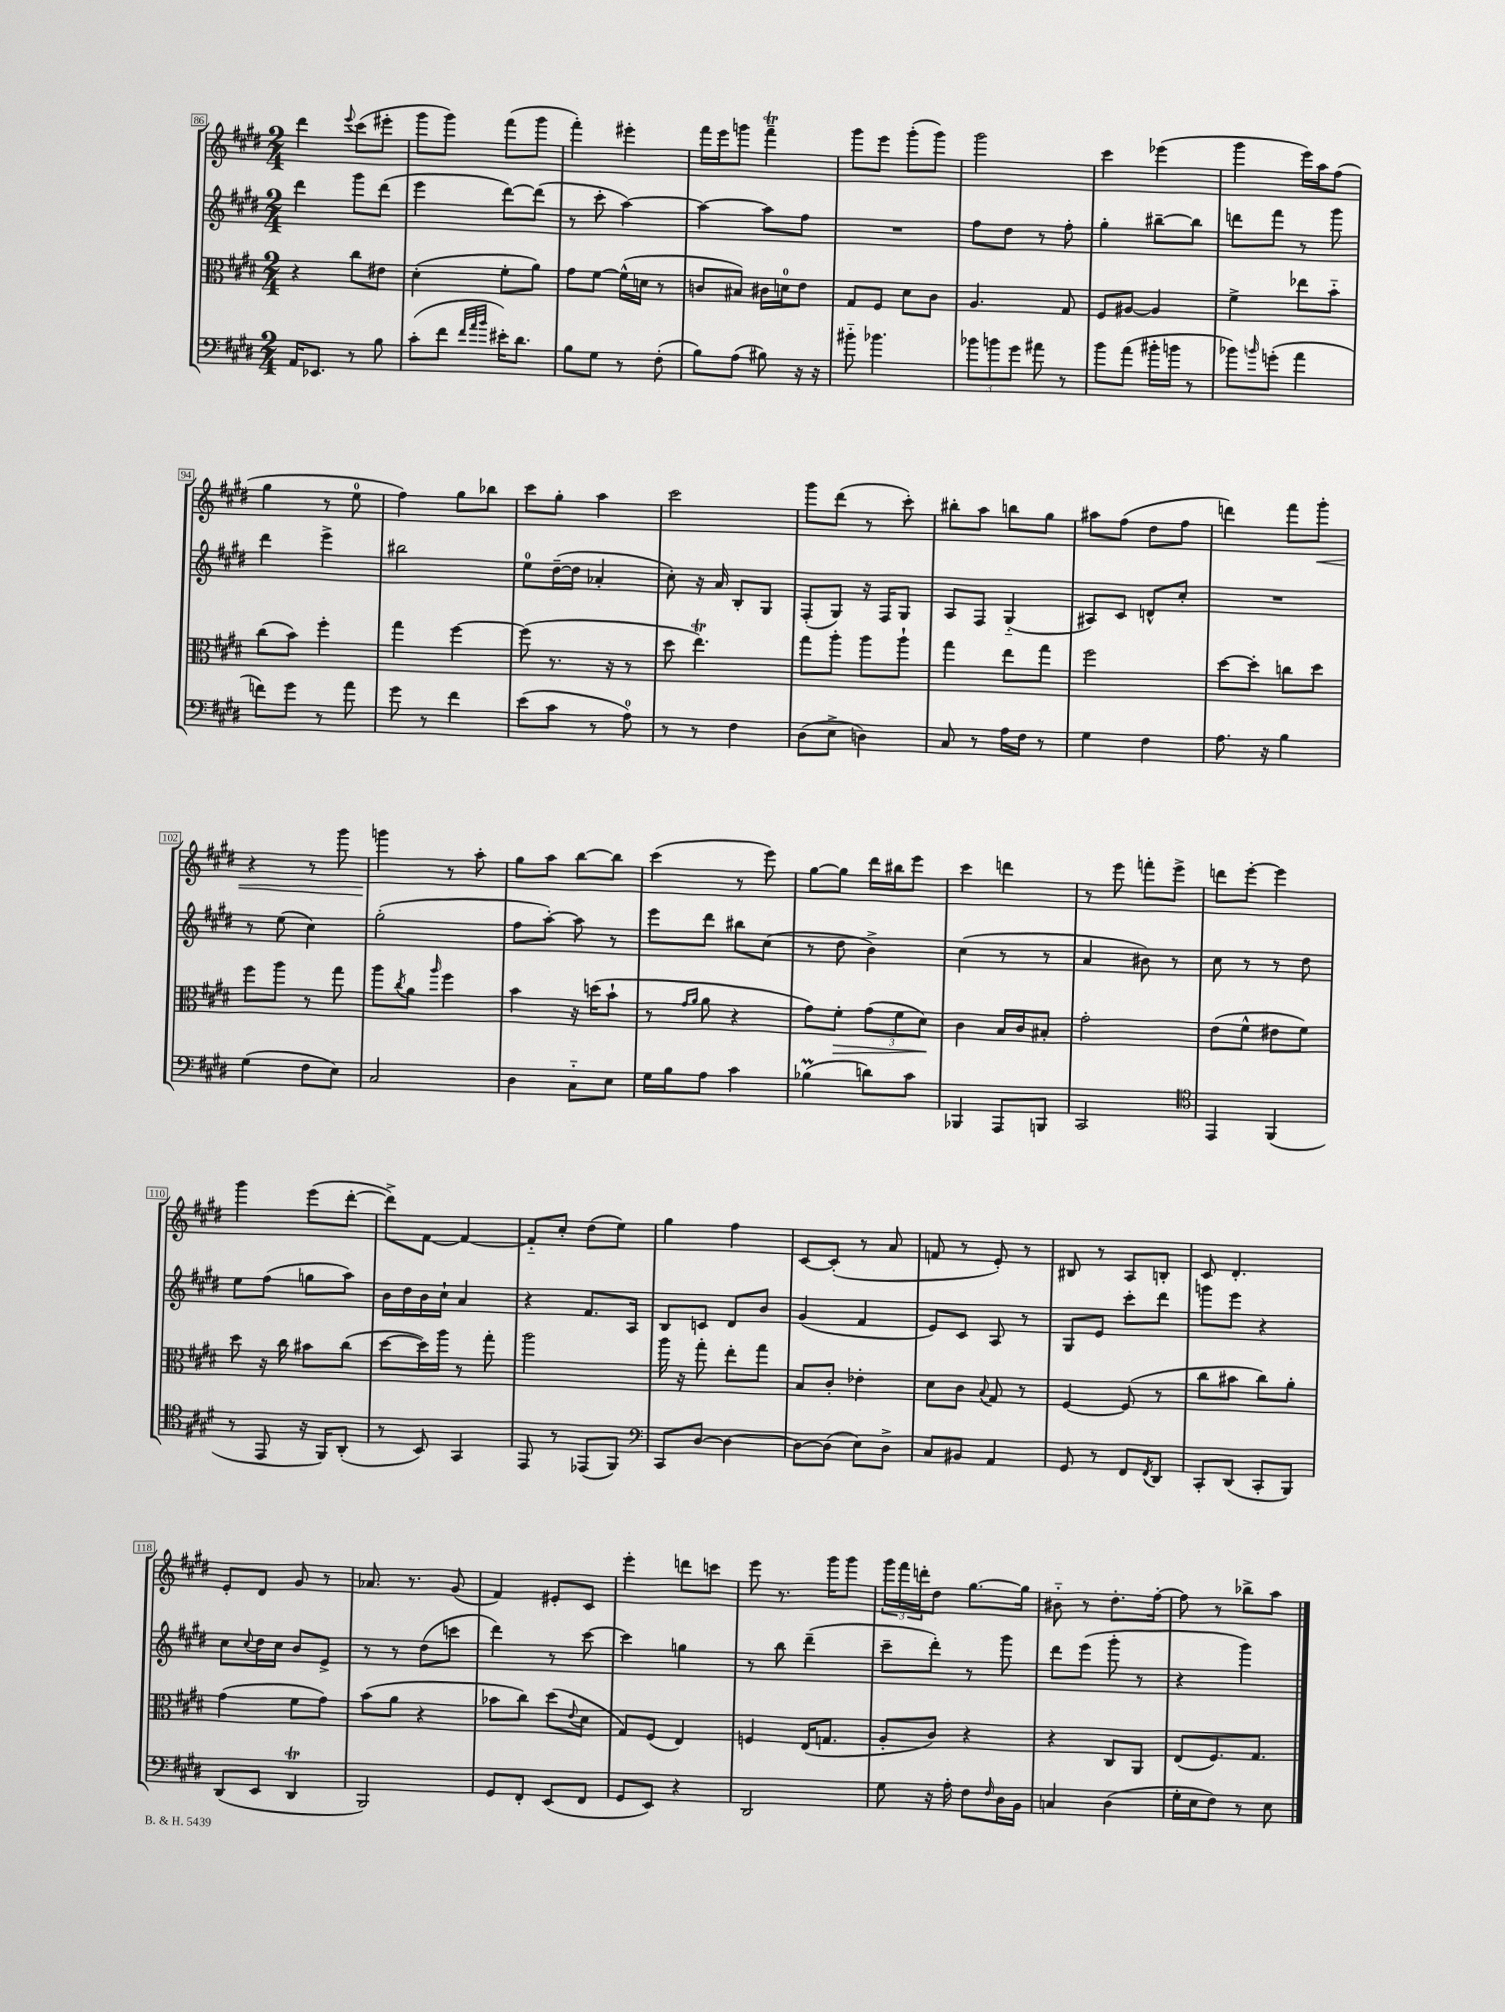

**kern	**kern	**dynam	**kern	**kern	**dynam
*part4	*part3	*part3	*part2	*part1	*part1
*staff4	*staff3	*staff3	*staff2	*staff1	*staff1
*clefF4	*clefC3	*	*clefG2	*clefG2	*
*k[f#c#g#d#]	*k[f#c#g#d#]	*	*k[f#c#g#d#]	*k[f#c#g#d#]	*
*M2/4	*M2/4	*	*M2/4	*M2/4	*
=86	=86	=86	=86	=86	=86
16AA/KL	4r	.	4ddd#\	4ddd#\	.
8.EE-X/J	.	.	.	.	.
.	.	.	.	8qqeee/	.
8r	8cc#\L	.	8ggg#\L	(8ccc#\L	.
8B\	8e#X\J	.	(8ddd#\J	8eee#X'\J	.
=87	=87	=87	=87	=87	=87
(8c#'\L	(4d#'\	.	4eee\	8ggg#\L	.
8f#\J	.	.	.	8ggg#\J)	.
32qqf#/LLL	.	.	.	.	.
32qqa/	.	.	.	.	.
32qqb/JJJ	.	.	.	.	.
16e#X'\KL)	8f#'\L	.	[8ddd#\L)	(8fff#\L	.
8.d#\J	.	.	.	.	.
.	8a\J)	.	(8ddd#\J]	8ggg#\J	.
=88	=88	=88	=88	=88	=88
8B\L	8g#\L	.	8r	4fff#'\)	.
8G#\J	[8f#\J	.	8ccc#'\	.	.
8r	(16f#^^\LL]	.	[4aa\)	4eee#X'\	.
.	16dn\JJ	.	.	.	.
(8F#'\	8r	.	.	.	.
=89	=89	=89	=89	=89	=89
8B\L)	8cn/L	.	4aa\_	16fff#\LL	.
.	.	.	.	16eee\J	.
(8A\J	8B#X/J)	.	.	8gggn\J	.
8B#X\)	16c#X\LL	.	8aa\L]	4fff#T~\	.
.	16dn\J	.	.	.	.
16r	8e\J	.	8ff#\J	.	.
16r	.	.	.	.	.
=90	=90	=90	=90	=90	=90
8b#X\	8G#/L	.	2r	8ggg#\L	.
4.b-X\	8F#/J	.	.	8eee\J	.
.	8d#\L	.	.	(8ggg#'\L	.
.	8c#\J	.	.	8ggg#\J)	.
=91	=91	=91	=91	=91	=91
12b-X\L	4.A/	.	8ff#\L	2ggg#\	.
12bn\	.	.	.	.	.
.	.	.	8dd#\J	.	.
12g#\J	.	.	.	.	.
8a#X\	.	.	8r	.	.
8r	8G#/	.	8ff#'\	.	.
=92	=92	=92	=92	=92	=92
8b\L	8F#/L	.	4gg#'\	4ccc#\	.
(8a\J	[8A#X/J	.	.	.	.
16b#X'\LL	4A#/]	.	[8bb#X~\L	(4eee-X\	.
16bn\JJ	.	.	.	.	.
8r	.	.	8bb#\J]	.	.
=93	=93	=93	=93	=93	=93
8b-X\L)	4f#^\	.	8dddn\L	4ggg#\	.
16qqbn/	.	.	.	.	.
(8gn'\J	.	.	8fff#\J	.	.
4a\	8ee-X\L	.	8r	16eee\LL)	.
.	.	.	.	16aa\J	.
.	8b\J	.	8ggg#\	(8ff#\J	.
!!LO:LB:g=z
=94	=94	=94	=94	=94	=94
8fn\L)	(8cc#\L	.	4ddd#\	4gg#\	.
8g#\J	8b\J)	.	.	.	.
8r	4ff#'\	.	4eee^\	8r	.
8a\	.	.	.	8ee\	.
=95	=95	=95	=95	=95	=95
8g#\	4gg#\	.	2bb#X\	4ff#\)	.
8r	.	.	.	.	.
4f#\	[4ff#\	.	.	8gg#\L	.
.	.	.	.	8bb-X\J	.
=96	=96	=96	=96	=96	=96
(8e\L	(8ff#\]	.	8ee\L	8ccc#\L	.
8c#\J	8.r	.	([16dd#~\L	8gg#'\J	.
.	.	.	16dd#\JJ]	.	.
8r	.	.	4a-X'/	4aa\	.
.	16r	.	.	.	.
8A\)	8r	.	.	.	.
=97	=97	=97	=97	=97	=97
8r	8dd#\	.	8cc#'\)	2ccc#\	.
8r	4.eeT\)	.	16r	.	.
.	.	.	16a/	.	.
4F#\	.	.	8B'/L	.	.
.	.	.	8G#/J	.	.
=98	=98	=98	=98	=98	=98
(8D#\L	8gg#\L	.	(8F#'/L	8ggg#\L	.
8E^\J	8aa'\J	.	8G#/J)	(8ddd#\J	.
4Dn\)	8aa\L	.	16r	8r	.
.	.	.	16F#/KL	.	.
.	8aa`\J	.	8G#/J	8ccc#'\)	.
=99	=99	=99	=99	=99	=99
8C#/	4gg#\	.	8A/L	8bb#X'\L	.
8r	.	.	8F#/J	8aa\J	.
16A\LL	8ee\L	.	(4G#/	8bbn\L	.
16F#\JJ	.	.	.	.	.
8r	8gg#\J	.	.	8gg#\J	.
=100	=100	=100	=100	=100	=100
4G#\	2ff#\	.	8A#X/L)	8aa#X\L	.
.	.	.	8c#/J	(8ff#\J	.
4F#\	.	.	8dn^^/L	8dd#\L	.
.	.	.	8cc#'/J	8ff#\J	.
=101	=101	=101	=101	=101	=101
8.A\	[8dd#\L	.	2r	4dddn\)	.
.	8dd#'\J]	.	.	.	.
16r	.	.	.	.	.
4B\	8ccn\L	.	.	8fff#\L	.
!	!	!	!	!	!LO:HP:b
.	8dd#\J	.	.	8ggg#'\J	<
!!LO:LB:g=z
=102	=102	=102	=102	=102	=102
(4G#\	8ff#\L	.	8r	4r	.
.	8aa\J	.	(8ee\	.	.
8F#\L	8r	.	4cc#\)	8r	.
8E\J)	8gg#\	.	.	8ggg#\	.
=103	=103	=103	=103	=103	=103
2C#/	8aa\L	.	(2gg#'\	4gggn\	.
.	8qcc#/	.	.	.	.
.	8a\J	.	.	.	.
.	16qqaa/	.	.	.	.
.	4ff#\	.	.	8r	[
.	.	.	.	8aa'\	.
=104	=104	=104	=104	=104	=104
4D#\	4b\	.	8ff#\L	8gg#\L	.
.	.	.	[8aa'\J)	8aa\J	.
8C#\L	16r	.	8aa\]	[8bb\L	.
.	(16ddn\KL	.	.	.	.
8E\J	8b`\J	.	8r	8bb\J]	.
=105	=105	=105	=105	=105	=105
16G#\LL	8r	.	8eee\L	(4ccc#\	.
16B\J	.	.	.	.	.
.	16qqg#/LL	.	.	.	.
.	16qqa/JJ	.	.	.	.
8A\J	8a\	.	8ddd#\J	.	.
4c#\	4r	.	8bb#X\L	8r	.
.	.	.	(8cc#\J	8eee\)	.
=106	=106	=106	=106	=106	=106
(4B-XM\	8g#\L)	.	8r	[8gg#\L	.
!	!	!LO:HP:b	!	!	!
.	8f#'\J	>	8dd#\	8gg#\J]	.
8dn\L)	(12g#\L	.	4b^\)	16ddd#\LL	.
.	.	.	.	16bb#X\J	.
.	12f#\	.	.	.	.
8c#\J	.	.	.	8eee\J	.
.	12d#\J)	.	.	.	.
.	.	]	.	.	.
=107	=107	=107	=107	=107	=107
4BBB-X/	4c#\	.	(4cc#\	4ccc#\	.
8AAA/L	16B/LL	.	8r	4dddn\	.
.	16c#/J	.	.	.	.
8BBBn/J	8B#X'/J	.	8r	.	.
=108	=108	=108	=108	=108	=108
2CC#/	2g#'\	.	4a/	8r	.
.	.	.	.	8eee\	.
.	.	.	8b#X\)	8fffn'\L	.
.	.	.	8r	8eee^\J	.
=109	=109	=109	=109	=109	=109
*clefC4	*	*	*	*	*
4EE/	(8e\L	.	8cc#\	8dddn\L	.
.	8f#^^\J	.	8r	[8eee'\J	.
(4FF#/	8e#X\L	.	8r	4eee\]	.
.	8f#\J)	.	8dd#\	.	.
!!LO:LB:g=z
=110	=110	=110	=110	=110	=110
8r	8dd#\	.	8ee\L	4ggg#\	.
8EE/	16r	.	(8ff#\J	.	.
.	16cc#\	.	.	.	.
16r	8b#X\L	.	8ggn\L	(8eee\L	.
16FF#/KL)	.	.	.	.	.
(8AA'/J	(8cc#\J	.	8aa\J)	[8ddd#'\J	.
=111	=111	=111	=111	=111	=111
8r	[8dd#\L	.	16b\LL	8ddd#^\L])	.
.	.	.	16dd#\	.	.
8BB/)	16dd#\L])	.	16b\	[8f#\J	.
.	16aa\JJ	.	16cc#`\JJ	.	.
4GG#/	8r	.	4a/	4f#/_	.
.	8gg#'\	.	.	.	.
=112	=112	=112	=112	=112	=112
8EE/	2aa\	.	4r	8f#/L]	.
8r	.	.	.	8cc#'/J	.
(8EE-X/L	.	.	8.f#/L	(8dd#\L	.
8FF#/J)	.	.	.	8ee\J)	.
.	.	.	16A/Jk	.	.
=113	=113	=113	=113	=113	=113
*clefF4	*	*	*	*	*
8CC#/L	16aa\	.	8B/L	4gg#\	.
.	16r	.	.	.	.
[8D#/J	8gg#'\	.	8cn/J	.	.
4D#\_	8ee'\L	.	8d#/L	4ff#\	.
.	8gg#\J	.	8b/J	.	.
=114	=114	=114	=114	=114	=114
8D#\L_	8B/L	.	(4g#/	[8c#/L	.
(8D#\J]	8c#'/J	.	.	(8c#'/J]	.
8E\L)	4e-X'\	.	4f#/	8r	.
8D#^\J	.	.	.	8a/	.
=115	=115	=115	=115	=115	=115
8C#/L	8d#\L	.	8e/L)	8fn/	.
8BB#X/J	8c#\J	.	8c#/J	8r	.
.	8qqB/	.	.	.	.
4AA/	8G#/	.	8A/	8e'/)	.
.	8r	.	8r	8r	.
=116	=116	=116	=116	=116	=116
8GG#/	[4F#/	.	8G#/L	8B#X/	.
8r	.	.	8e/J	8r	.
8FF#/L	(8F#/]	.	8ccc#'\L	8A/L	.
8qFF#/	.	.	.	.	.
8DD#/J	8r	.	8ddd#\J	8Bn'/J	.
=117	=117	=117	=117	=117	=117
8CC#'/L	8cc#\L	.	8gggn\L	8c#/	.
(8DD#/J	8b#X\J	.	8eee\J	4.d#'/	.
8CC#'/L	8cc#\L)	.	4r	.	.
8BBB/J)	8a'\J	.	.	.	.
!!LO:LB:g=z
=118	=118	=118	=118	=118	=118
(8DD#/L	(4g#\	.	8cc#\L	8e'/L	.
.	.	.	8qqcc#/	.	.
8EE/J	.	.	16dd#\L	8d#/J	.
.	.	.	16cc#\JJ	.	.
4DD#t/	8f#\L	.	8b/L	8g#/	.
.	8g#\J)	.	8e^/J	8r	.
=119	=119	=119	=119	=119	=119
2BBB/)	(8b\L	.	8r	8.a-X/	.
.	8a\J	.	8r	.	.
.	.	.	.	8.r	.
.	4r	.	(8dd#\L	.	.
.	.	.	8cccn\J	(8g#/	.
=120	=120	=120	=120	=120	=120
8GG#/L	8b-X\L	.	4ddd#\)	4f#/)	.
8FF#'/J	8cc#\J)	.	.	.	.
(8EE/L	(8dd#\L	.	8r	8e#X'/L	.
.	8qqe/	.	.	.	.
8FF#/J	8d#\J	.	[8ccc#\	8c#/J	.
=121	=121	=121	=121	=121	=121
8GG#/L	8G#/L)	.	4ccc#\]	4eee'\	.
8EE/J)	(8F#/J	.	.	.	.
4r	4E/)	.	4ggn\	8dddn\L	.
.	.	.	.	8cccn\J	.
=122	=122	=122	=122	=122	=122
2DD#/	4Fn/	.	8r	8eee\	.
.	.	.	8bb\	8.r	.
.	(16E/KL	.	(4ddd#~\	.	.
.	8.Gn/J	.	.	16ggg#\KL	.
.	.	.	.	8ggg#\J	.
=123	=123	=123	=123	=123	=123
8G#\	8A'/L	.	8ccc#~\L	24ggg#\LL	.
.	.	.	.	24fff#\	.
.	.	.	.	24dddn'\J	.
16r	8c#/J)	.	8ddd#'\J)	8dd#\J	.
16A'\	.	.	.	.	.
8F#\L	4r	.	8r	[8.gg#\L	.
16qqF#/	.	.	.	.	.
16D#\L	.	.	8ggg#\	.	.
16BB\JJ	.	.	.	16gg#\Jk]	.
=124	=124	=124	=124	=124	=124
4Cn/	4r	.	8ddd#\L	8b#X\	.
.	.	.	(8eee\J	8r	.
(4D#\	8C#/L	.	8ggg#'\	8.dd#'\L	.
.	8AA/J	.	8r	.	.
.	.	.	.	[16ff#'\Jk	.
=125	=125	=125	=125	=125	=125
16G#'\LL	(8E/L	.	4r	8ff#\]	.
16E\J	.	.	.	.	.
8F#\J)	8.F#/)	.	.	8r	.
8r	.	.	4ggg#\)	8bb-X^\L	.
.	8.G#/J	.	.	.	.
8E\	.	.	.	8aa\J	.
==	==	==	==	==	==
*-	*-	*-	*-	*-	*-
